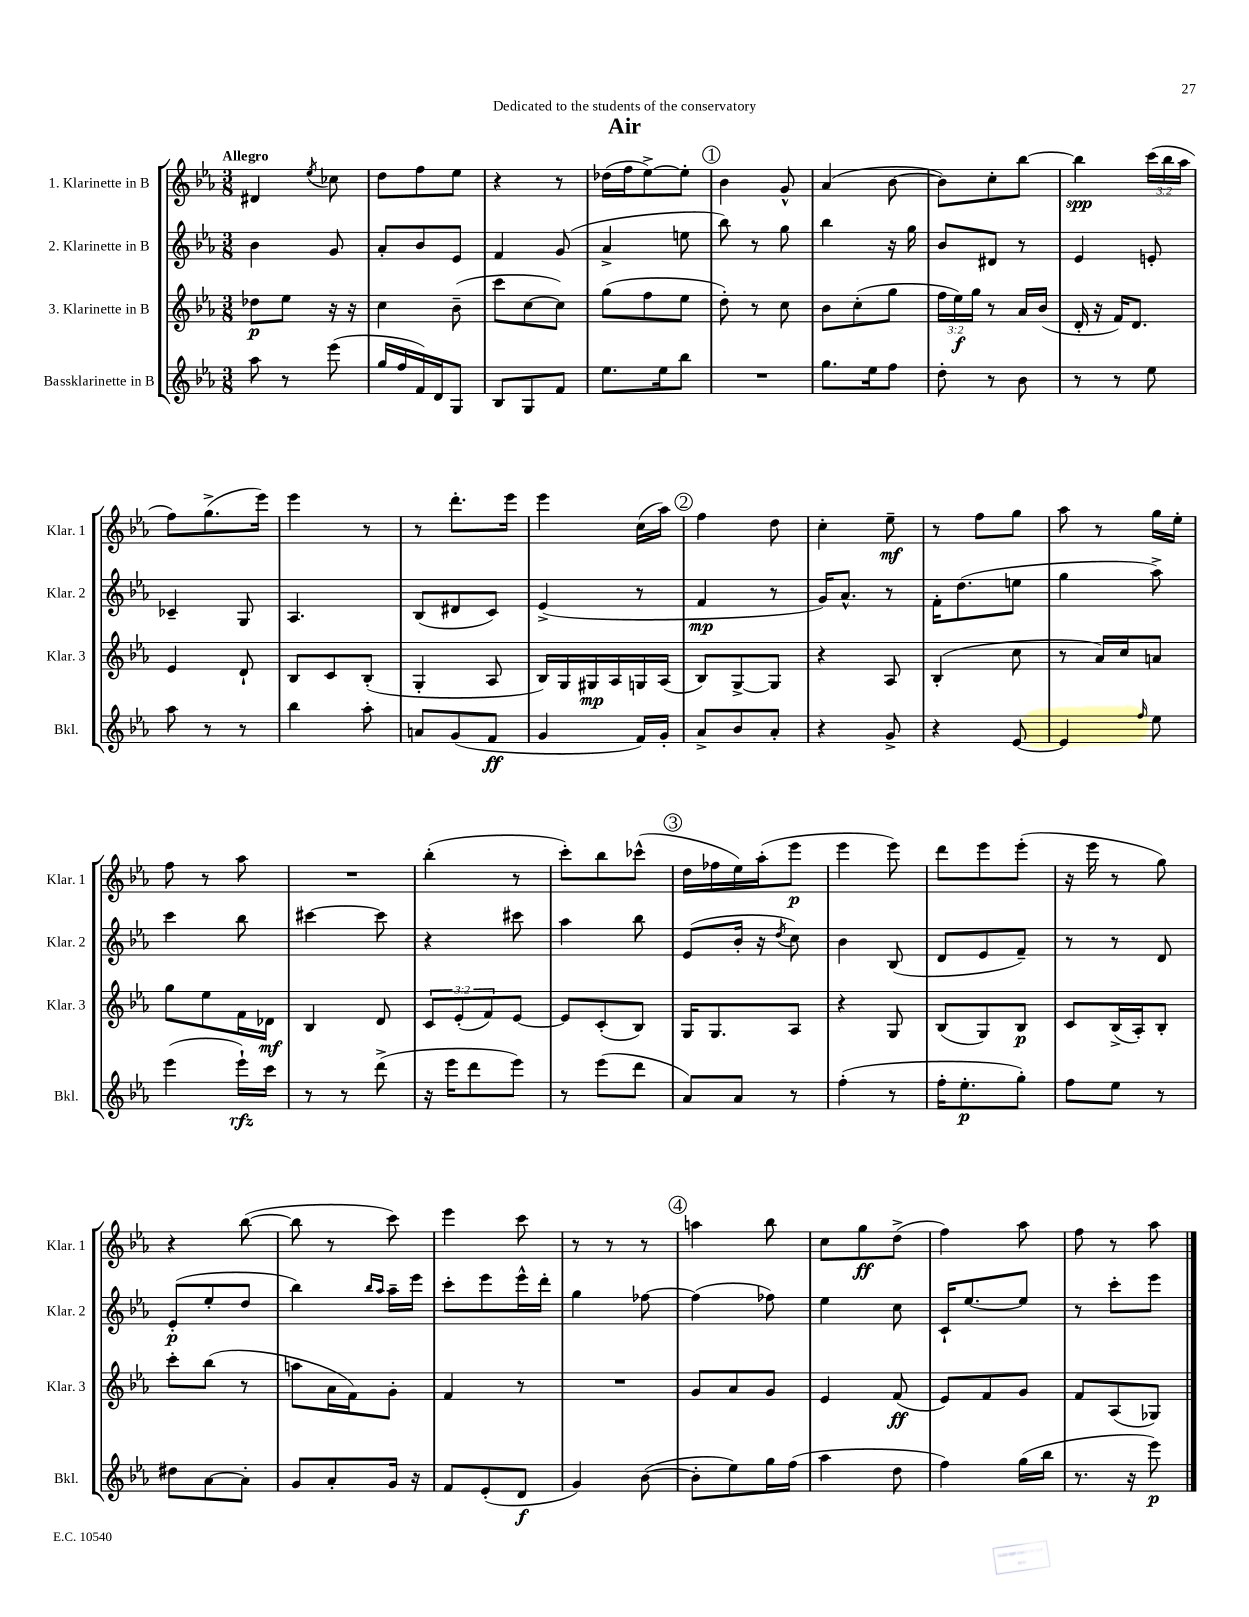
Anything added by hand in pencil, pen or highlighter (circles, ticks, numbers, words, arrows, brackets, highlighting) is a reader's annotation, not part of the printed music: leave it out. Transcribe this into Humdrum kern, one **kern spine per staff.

**kern	**dynam	**kern	**dynam	**kern	**dynam	**kern	**dynam
*part4	*part4	*part3	*part3	*part2	*part2	*part1	*part1
*staff4	*staff4	*staff3	*staff3	*staff2	*staff2	*staff1	*staff1
*I"Bassklarinette in B	*	*I"3. Klarinette in B	*	*I"2. Klarinette in B	*	*I"1. Klarinette in B	*
*I'Bkl.	*	*I'Klar. 3	*	*I'Klar. 2	*	*I'Klar. 1	*
*clefG2	*	*clefG2	*	*clefG2	*	*clefG2	*
*k[b-e-a-]	*	*k[b-e-a-]	*	*k[b-e-a-]	*	*k[b-e-a-]	*
*M3/8	*	*M3/8	*	*M3/8	*	*M3/8	*
=1	=1	=1	=1	=1	=1	=1	=1
!	!	!	!	!	!	!LO:TX:a:B:t=Allegro	!
8aa-\	.	8dd-X\L	p	4b-\	.	4d#X/	.
8r	.	8ee-\J	.	.	.	.	.
.	.	.	.	.	.	8qee-/	.
(8eee-\	.	16r	.	8g/	.	8cc-X\	.
.	.	16r	.	.	.	.	.
=2	=2	=2	=2	=2	=2	=2	=2
16gg/LL	.	4cc\	.	8a-'/L	.	8dd\L	.
16ff/	.	.	.	.	.	.	.
16f/)	.	.	.	8b-/	.	8ff\	.
16d/J	.	.	.	.	.	.	.
8G/J	.	(8b-~\	.	8e-/J	.	8ee-\J	.
=3	=3	=3	=3	=3	=3	=3	=3
8B-/L	.	8ccc\L	.	4f/	.	4r	.
8G/	.	[8cc\	.	.	.	.	.
8f/J	.	8cc\J])	.	(8g/	.	8r	.
=4	=4	=4	=4	=4	=4	=4	=4
8.ee-\L	.	(8gg\L	.	4a-^/	.	(16dd-X\LL	.
.	.	.	.	.	.	16ff\J	.
.	.	8ff\	.	.	.	[8ee-^\)	.
16ee-\k	.	.	.	.	.	.	.
8bb-\J	.	8ee-\J	.	8een\	.	8ee-'\J]	.
!!LO:REH:place=s1:t=1
=5	=5	=5	=5	=5	=5	=5	=5
4.r	.	8dd'\)	.	8bb-\)	.	4b-\	.
.	.	8r	.	8r	.	.	.
.	.	8cc\	.	8gg\	.	8g^^/	.
=6	=6	=6	=6	=6	=6	=6	=6
8.gg\L	.	8b-\L	.	4bb-\	.	(4a-/	.
.	.	(8cc'\	.	.	.	.	.
16ee-\k	.	.	.	.	.	.	.
8ff\J	.	8gg\J	.	16r	.	[8b-\	.
.	.	.	.	16gg\	.	.	.
=7	=7	=7	=7	=7	=7	=7	=7
8dd'\	.	24ff\LL	.	8b-/L	.	8b-\L])	.
.	.	24ee-\)	f	.	.	.	.
.	.	24gg\JJ	.	.	.	.	.
8r	.	8r	.	8d#X/J	.	8cc'\	.
8b-\	.	16a-/LL	.	8r	.	[8bb-\J	.
.	.	(16b-/JJ	.	.	.	.	.
=8	=8	=8	=8	=8	=8	=8	=8
8r	.	16d'/	.	4e-/	.	4bb-\]	spp
.	.	16r	.	.	.	.	.
8r	.	16f/KL)	.	.	.	.	.
.	.	8.d/J	.	.	.	.	.
8ee-\	.	.	.	8en'/	.	(24ccc\LL	.
.	.	.	.	.	.	24bb-\	.
.	.	.	.	.	.	24aa-\JJ	.
!!LO:LB:g=z
=9	=9	=9	=9	=9	=9	=9	=9
8aa-\	.	4e-/	.	4c-X~/	.	8ff\L)	.
8r	.	.	.	.	.	(8.gg^\	.
8r	.	8d`/	.	8G/	.	.	.
.	.	.	.	.	.	16eee-\Jk)	.
=10	=10	=10	=10	=10	=10	=10	=10
4bb-\	.	8B-/L	.	4.A-/	.	4eee-\	.
.	.	8c/	.	.	.	.	.
8aa-'\	.	(8B-'/J	.	.	.	8r	.
=11	=11	=11	=11	=11	=11	=11	=11
8an/L	.	4G'/	.	(8B-/L	.	8r	.
(8g/	.	.	.	8d#X/	.	8.ddd'\L	.
8f/J	ff	8A-/	.	8c/J)	.	.	.
.	.	.	.	.	.	16eee-\Jk	.
=12	=12	=12	=12	=12	=12	=12	=12
4g/	.	16B-/LL)	.	(4e-^/	.	4eee-\	.
.	.	16G/	.	.	.	.	.
.	.	16G#X/	mp	.	.	.	.
.	.	16A-/	.	.	.	.	.
16f/LL)	.	16Gn/	.	8r	.	(16cc\LL	.
16g'/JJ	.	(16A-/JJ	.	.	.	16aa-\JJ)	.
!!LO:REH:place=s1:t=2
=13	=13	=13	=13	=13	=13	=13	=13
8a-^/L	.	8B-/L)	.	4f/	mp	4ff\	.
8b-/	.	[8G^/	.	.	.	.	.
8a-'/J	.	8G/J]	.	8r	.	8dd\	.
=14	=14	=14	=14	=14	=14	=14	=14
4r	.	4r	.	16g/KL)	.	4cc'\	.
.	.	.	.	8.a-^^/J	.	.	.
8g^/	.	8A-/	.	8r	.	8ee-~\	mf
=15	=15	=15	=15	=15	=15	=15	=15
4r	.	(4B-'/	.	16f'\KL	.	8r	.
.	.	.	.	(8.dd\	.	.	.
.	.	.	.	.	.	8ff\L	.
[8e-/	.	8cc\	.	8een\J	.	8gg\J	.
=16	=16	=16	=16	=16	=16	=16	=16
4e-/]	.	8r	.	4gg\	.	8aa-\	.
.	.	16a-/LL)	.	.	.	8r	.
.	.	16cc/J	.	.	.	.	.
16qqff/	.	.	.	.	.	.	.
8ee-\	.	8an/J	.	8aa-^\)	.	16gg\LL	.
.	.	.	.	.	.	16ee-'\JJ	.
!!LO:LB:g=z
=17	=17	=17	=17	=17	=17	=17	=17
(4eee-\	.	8gg\L	.	4ccc\	.	8ff\	.
.	.	8ee-\	.	.	.	8r	.
16eee-`\LL)	rfz	16f\L	.	8bb-\	.	8aa-\	.
16ccc\JJ	.	16d-X\JJ	mf	.	.	.	.
=18	=18	=18	=18	=18	=18	=18	=18
8r	.	4B-/	.	[4ccc#X\	.	4.r	.
8r	.	.	.	.	.	.	.
(8ddd^\	.	8d/	.	8ccc#\]	.	.	.
=19	=19	=19	=19	=19	=19	=19	=19
16r	.	12c/L	.	4r	.	(4bb-'\	.
16eee-\KL	.	.	.	.	.	.	.
.	.	(12e-'/	.	.	.	.	.
8ddd\	.	.	.	.	.	.	.
.	.	12f/)	.	.	.	.	.
8eee-\J)	.	[8e-/J	.	8ccc#X\	.	8r	.
=20	=20	=20	=20	=20	=20	=20	=20
8r	.	8e-/L]	.	4aa-\	.	8ccc'\L)	.
(8eee-\L	.	(8c'/	.	.	.	8bb-\	.
8ddd\J	.	8B-/J)	.	8bb-\	.	(8ccc-X^^\J	.
!!LO:REH:place=s1:t=3
=21	=21	=21	=21	=21	=21	=21	=21
8a-/L)	.	16G/KL	.	(8e-/L	.	16dd\LL	.
.	.	8.G/	.	.	.	16ff-X\	.
8a-/J	.	.	.	16b-'/Jk	.	16ee-\)	.
.	.	.	.	16r	.	(16aa-'\J	.
.	.	.	.	8qdd/	.	.	.
8r	.	8A-/J	.	8cc\)	.	8eee-\J	p
=22	=22	=22	=22	=22	=22	=22	=22
(4ff'\	.	4r	.	4b-\	.	4eee-\	.
8r	.	8G/	.	(8B-/	.	8eee-\)	.
=23	=23	=23	=23	=23	=23	=23	=23
16ff'\KL	.	(8B-/L	.	8d/L	.	8ddd\L	.
8.ee-'\	p	.	.	.	.	.	.
.	.	8G/)	.	8e-/	.	8eee-\	.
8gg'\J)	.	8B-/J	p	8f~/J)	.	(8eee-'\J	.
=24	=24	=24	=24	=24	=24	=24	=24
8ff\L	.	8c/L	.	8r	.	16r	.
.	.	.	.	.	.	16eee-\	.
8ee-\J	.	(16B-^/L	.	8r	.	8r	.
.	.	16A-'/J)	.	.	.	.	.
8r	.	8B-'/J	.	8d/	.	8gg\)	.
!!LO:LB:g=z
=25	=25	=25	=25	=25	=25	=25	=25
8dd#X\L	.	8ccc'\L	.	(8e-'/L	p	4r	.
[8a-\	.	(8bb-\J	.	8ee-'/	.	.	.
8a-'\J]	.	8r	.	8dd/J	.	([8bb-\	.
=26	=26	=26	=26	=26	=26	=26	=26
8g/L	.	8aan\L	.	4bb-\)	.	8bb-\]	.
8a-'/	.	16a-\L	.	.	.	8r	.
.	.	16f\J)	.	.	.	.	.
.	.	.	.	16qqbb-/LL	.	.	.
.	.	.	.	16qqaa-/JJ	.	.	.
16g/Jk	.	8g'\J	.	16aa-~\LL	.	8ccc\)	.
16r	.	.	.	16eee-\JJ	.	.	.
=27	=27	=27	=27	=27	=27	=27	=27
8f/L	.	4f/	.	8ccc'\L	.	4eee-\	.
(8e-'/	.	.	.	8eee-\	.	.	.
8d/J	f	8r	.	16eee-^^\L	.	8ccc\	.
.	.	.	.	16ddd'\JJ	.	.	.
=28	=28	=28	=28	=28	=28	=28	=28
4g/)	.	4.r	.	4gg\	.	8r	.
.	.	.	.	.	.	8r	.
([8b-\	.	.	.	[8ff-X\	.	8r	.
!!LO:REH:place=s1:t=4
=29	=29	=29	=29	=29	=29	=29	=29
8b-'\L]	.	8g/L	.	(4ff-\]	.	4aan\	.
8ee-\)	.	8a-/	.	.	.	.	.
16gg\L	.	8g/J	.	8ff-X\)	.	8bb-\	.
(16ff\JJ	.	.	.	.	.	.	.
=30	=30	=30	=30	=30	=30	=30	=30
4aa-\	.	4e-/	.	4ee-\	.	8cc\L	.
.	.	.	.	.	.	8gg\	ff
8dd\	.	(8f/	ff	8cc\	.	(8dd^\J	.
=31	=31	=31	=31	=31	=31	=31	=31
4ff\)	.	8e-/L)	.	16c`/KL	.	4ff\)	.
.	.	.	.	[8.ee-/	.	.	.
.	.	8f/	.	.	.	.	.
(16gg\LL	.	8g/J	.	8ee-/J]	.	8aa-\	.
16bb-\JJ	.	.	.	.	.	.	.
=32	=32	=32	=32	=32	=32	=32	=32
8.r	.	8f/L	.	8r	.	8ff\	.
.	.	(8A-/	.	8ccc'\L	.	8r	.
16r	.	.	.	.	.	.	.
8eee-\)	p	8G-X/J)	.	8eee-\J	.	8aa-\	.
==	==	==	==	==	==	==	==
*-	*-	*-	*-	*-	*-	*-	*-
